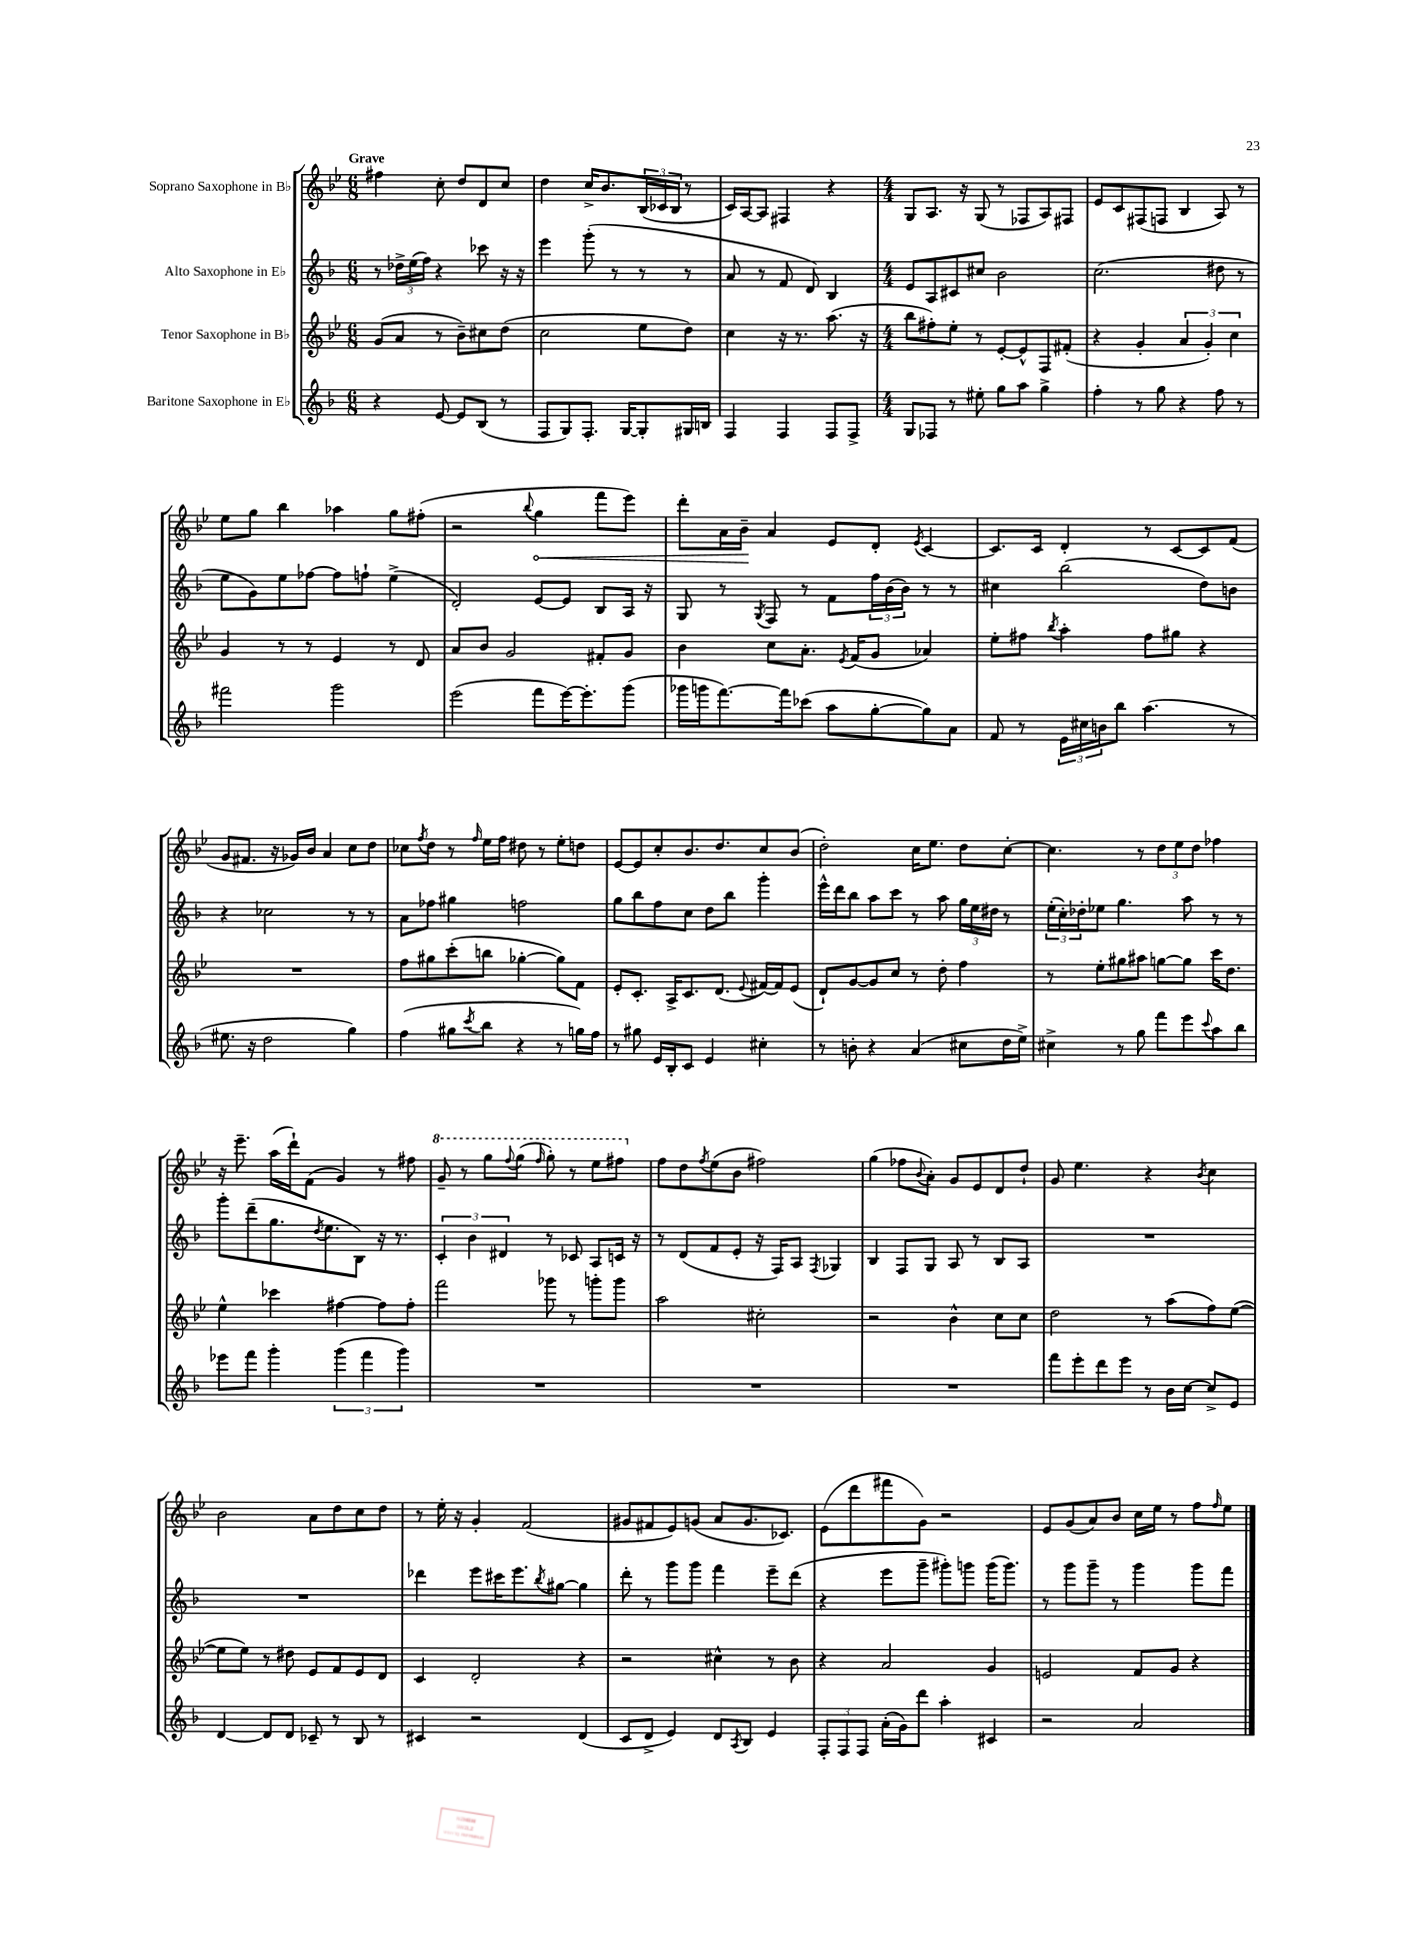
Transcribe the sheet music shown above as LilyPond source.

<<
\new StaffGroup <<
\new Staff = "s0" \with { instrumentName = "Soprano Saxophone in Bb" } {
    \clef treble \key bes \major \numericTimeSignature \time 6/8 \tempo "Grave"
    fis''4 c''8-. d''8 d'8 c''8 |
    d''4 c''16-> bes'8. \tuplet 3/2 { bes16( ces'16 bes16 } r8 |
    c'16) a16~ a8 fis4 r4 |
    \numericTimeSignature \time 4/4 g8 a8. r16 g8( r8 fes8 a8) fis8 |
    ees'8 c'8 fis8( f8 bes4 a8) r8 |
    ees''8 g''8 bes''4 aes''4 g''8 fis''8-.( |
    r2 \appoggiatura { bes''8 } \once \override Hairpin.circled-tip = ##t g''4\< f'''8 ees'''8) |
    d'''8-. a'16 bes'16--\! a'4 ees'8 d'8-. \acciaccatura { ees'8 } c'4~ |
    c'8. c'16 d'4-. r8 c'8~ c'8 f'8( |
    g'8 fis'8. r16 ges'16) bes'16 a'4 c''8 d''8 |
    ces''8 \acciaccatura { f''8 } d''8 r8 \grace { f''16 } ees''16 f''16 dis''8 r8 ees''8-. d''8 |
    ees'8~ ees'8 c''8-. bes'8. d''8. c''8 bes'8( |
    d''2-.) c''16 ees''8. d''8 c''8~-. |
    c''4. r8 \tuplet 3/2 { d''8 ees''8 d''8 } fes''4 |
    r16 ees'''8.-- a''16( d'''16-!) f'8( g'4) r8 fis''8 |
    \ottava #1 g''8-- r8 g'''8 \appoggiatura { f'''8 } g'''8( \grace { f'''16 } g'''8-.) r8 ees'''8 fis'''8 \ottava #0 |
    f''8 d''8 \acciaccatura { f''8 } ees''8( bes'8 fis''2) |
    g''4( fes''8 \appoggiatura { bes'8 } a'8-.) g'8 ees'8 d'8 d''8-! |
    g'8 ees''4. r4 \acciaccatura { bes'8 } c''4 |
    bes'2 a'8 d''8 c''8 d''8 |
    r8 ees''16-. r16 g'4-. f'2( |
    gis'8 fis'8 ees'8) g'8( a'8 g'8. ces'8.) |
    ees'8( d'''8 fis'''8 g'8) r2 |
    ees'8 g'8( a'8) bes'8 c''16 ees''16 r8 f''8 \grace { f''16 } ees''8 \bar "|." |
}
\new Staff = "s1" \with { instrumentName = "Alto Saxophone in Eb" } {
    \clef treble \key f \major \numericTimeSignature \time 6/8
    r8 \tuplet 3/2 { des''16-> e''16( f''16) } r4 ces'''8 r16 r16 |
    e'''4 g'''8-.( r8 r8 r8 |
    a'8 r8 f'8 d'8) bes4 |
    \numericTimeSignature \time 4/4 e'8 a8 cis'8 cis''8 bes'2 |
    c''2.( dis''8 r8 |
    e''8 g'8) e''8 fes''8~ fes''8 f''8-! e''4->( |
    d'2-.) e'8~ e'8 bes8 a16 r16 |
    g8 r8 \acciaccatura { g8 } f8 r8 f'8 \tuplet 3/2 { f''16 bes'16( bes'16) } r8 r8 |
    cis''4 bes''2( d''8) b'8 |
    r4 ces''2 r8 r8 |
    a'8 fes''8 gis''4 f''2 |
    g''8 bes''8 f''8 c''8 d''8 bes''8 g'''4-. |
    e'''16-^ d'''16 bes''8 a''8 c'''8 r8 a''8 \tuplet 3/2 { g''16 e''16 dis''16 } r8 |
    \tuplet 3/2 { e''16-.( c''16-.) des''16-. } ees''8 g''4. a''8 r8 r8 |
    g'''8-. d'''8--( g''8. \acciaccatura { d''8 } e''8. bes8) r16 r8. |
    \tuplet 3/2 { c'4-. bes'4 dis'4 } r8 ces'8 a8 c'16 r16 |
    r8 d'8( f'8 e'8-. r16 f16) a8 \acciaccatura { f8 } ges4 |
    bes4 f8 g8 a8 r8 bes8 a8 |
    R1 |
    R1 |
    des'''4 e'''8 cis'''16 e'''8. \acciaccatura { bes''8 } gis''8~ gis''4 |
    d'''8-. r8 g'''8 g'''8 f'''4 e'''8-- d'''8( |
    r4 e'''8 g'''8-- gis'''8-.) g'''8 g'''16( g'''8.) |
    r8 g'''8 g'''8-- r8 g'''4 g'''8 f'''8 \bar "|." |
}
\new Staff = "s2" \with { instrumentName = "Tenor Saxophone in Bb" } {
    \clef treble \key bes \major \numericTimeSignature \time 6/8
    g'8( a'8 r8 bes'8--) cis''8 d''8( |
    c''2 ees''8 d''8) |
    c''4 r16 r8. a''8.( r16 |
    \numericTimeSignature \time 4/4 bes''8 fis''8-.) ees''8-. r8 ees'8~-. ees'8-^ f8 fis'8-.( |
    r4 g'4-. \tuplet 3/2 { a'4 g'4-.) c''4 } |
    g'4 r8 r8 ees'4 r8 d'8 |
    a'8 bes'8 g'2 fis'8-. g'8 |
    bes'4 c''8 a'8.-. \acciaccatura { ees'8 } f'16( g'8 aes'4) |
    ees''8-. fis''8 \acciaccatura { bes''8 } a''4-. fis''8 gis''8 r4 |
    R1 |
    f''8 gis''8 c'''8-.( b''8 ges''4~-. ges''8) f'8 |
    ees'8-. c'8.-. a16-> c'8. d'8.( \appoggiatura { ees'8 } fis'16~) fis'16 ees'8( |
    d'8-!) g'8~ g'8 c''8 r8 d''8-. f''4 |
    r8 ees''8-. gis''8 ais''8 g''8~ g''8 c'''16 d''8. |
    ees''4-^ ces'''4 fis''4~ fis''8 fis''8-. |
    f'''2 ges'''8 r8 g'''8-. g'''8 |
    a''2 cis''2-. |
    r2 bes'4-^ c''8 c''8 |
    d''2 r8 a''8( f''8) ees''8~( |
    ees''8 ees''8) r8 dis''8 ees'8 f'8 ees'8 d'8 |
    c'4 d'2-. r4 |
    r2 cis''4-^ r8 bes'8 |
    r4 a'2 g'4 |
    e'2 f'8 g'8 r4 \bar "|." |
}
\new Staff = "s3" \with { instrumentName = "Baritone Saxophone in Eb" } {
    \clef treble \key f \major \numericTimeSignature \time 6/8
    r4 e'8~ e'8 bes8( r8 |
    f8 g8) f8.-. g16~ g8-. gis16 b16 |
    f4 f4 f8 f8-> |
    \numericTimeSignature \time 4/4 g8 fes8 r8 eis''8-. g''8 a''8 g''4-> |
    f''4-. r8 g''8 r4 f''8 r8 |
    fis'''2 g'''2 |
    e'''2( f'''8 e'''16~) e'''8.-. g'''8( |
    ges'''16 g'''16 f'''8.~) f'''16 ces'''8( a''8 g''8~-. g''8) a'8 |
    f'8 r8 \tuplet 3/2 { e'16 cis''16 b'16 } bes''8 a''4.( r8 |
    eis''8. r16 d''2 g''4) |
    f''4( gis''8 \acciaccatura { c'''8 } bes''8 r4 r8 g''16) f''16 |
    r8 gis''8 e'16 bes16-. c'8 e'4 cis''4-. |
    r8 b'8-. r4 a'4( cis''8 d''16 e''16->) |
    cis''4-> r8 g''8 f'''8 e'''8 \appoggiatura { c'''8 } a''8 bes''8 |
    ees'''8 f'''8 g'''4-. \tuplet 3/2 { g'''4( f'''4 g'''4) } |
    R1 |
    R1 |
    R1 |
    f'''8 e'''8-. d'''8 e'''8 r8 bes'16 c''16~ c''8-> e'8 |
    d'4~ d'8 d'8 ces'8-- r8 bes8 r8 |
    cis'4 r2 d'4( |
    c'8 d'8-> e'4) d'8 \acciaccatura { a8 } bes8 e'4 |
    \tuplet 3/2 { f8-. f8 f8 } a'16-.( g'16) d'''8 a''4-. cis'4 |
    r2 a'2 \bar "|." |
}
>>
>>
\layout { \context { \Score \remove "Bar_number_engraver" } }
